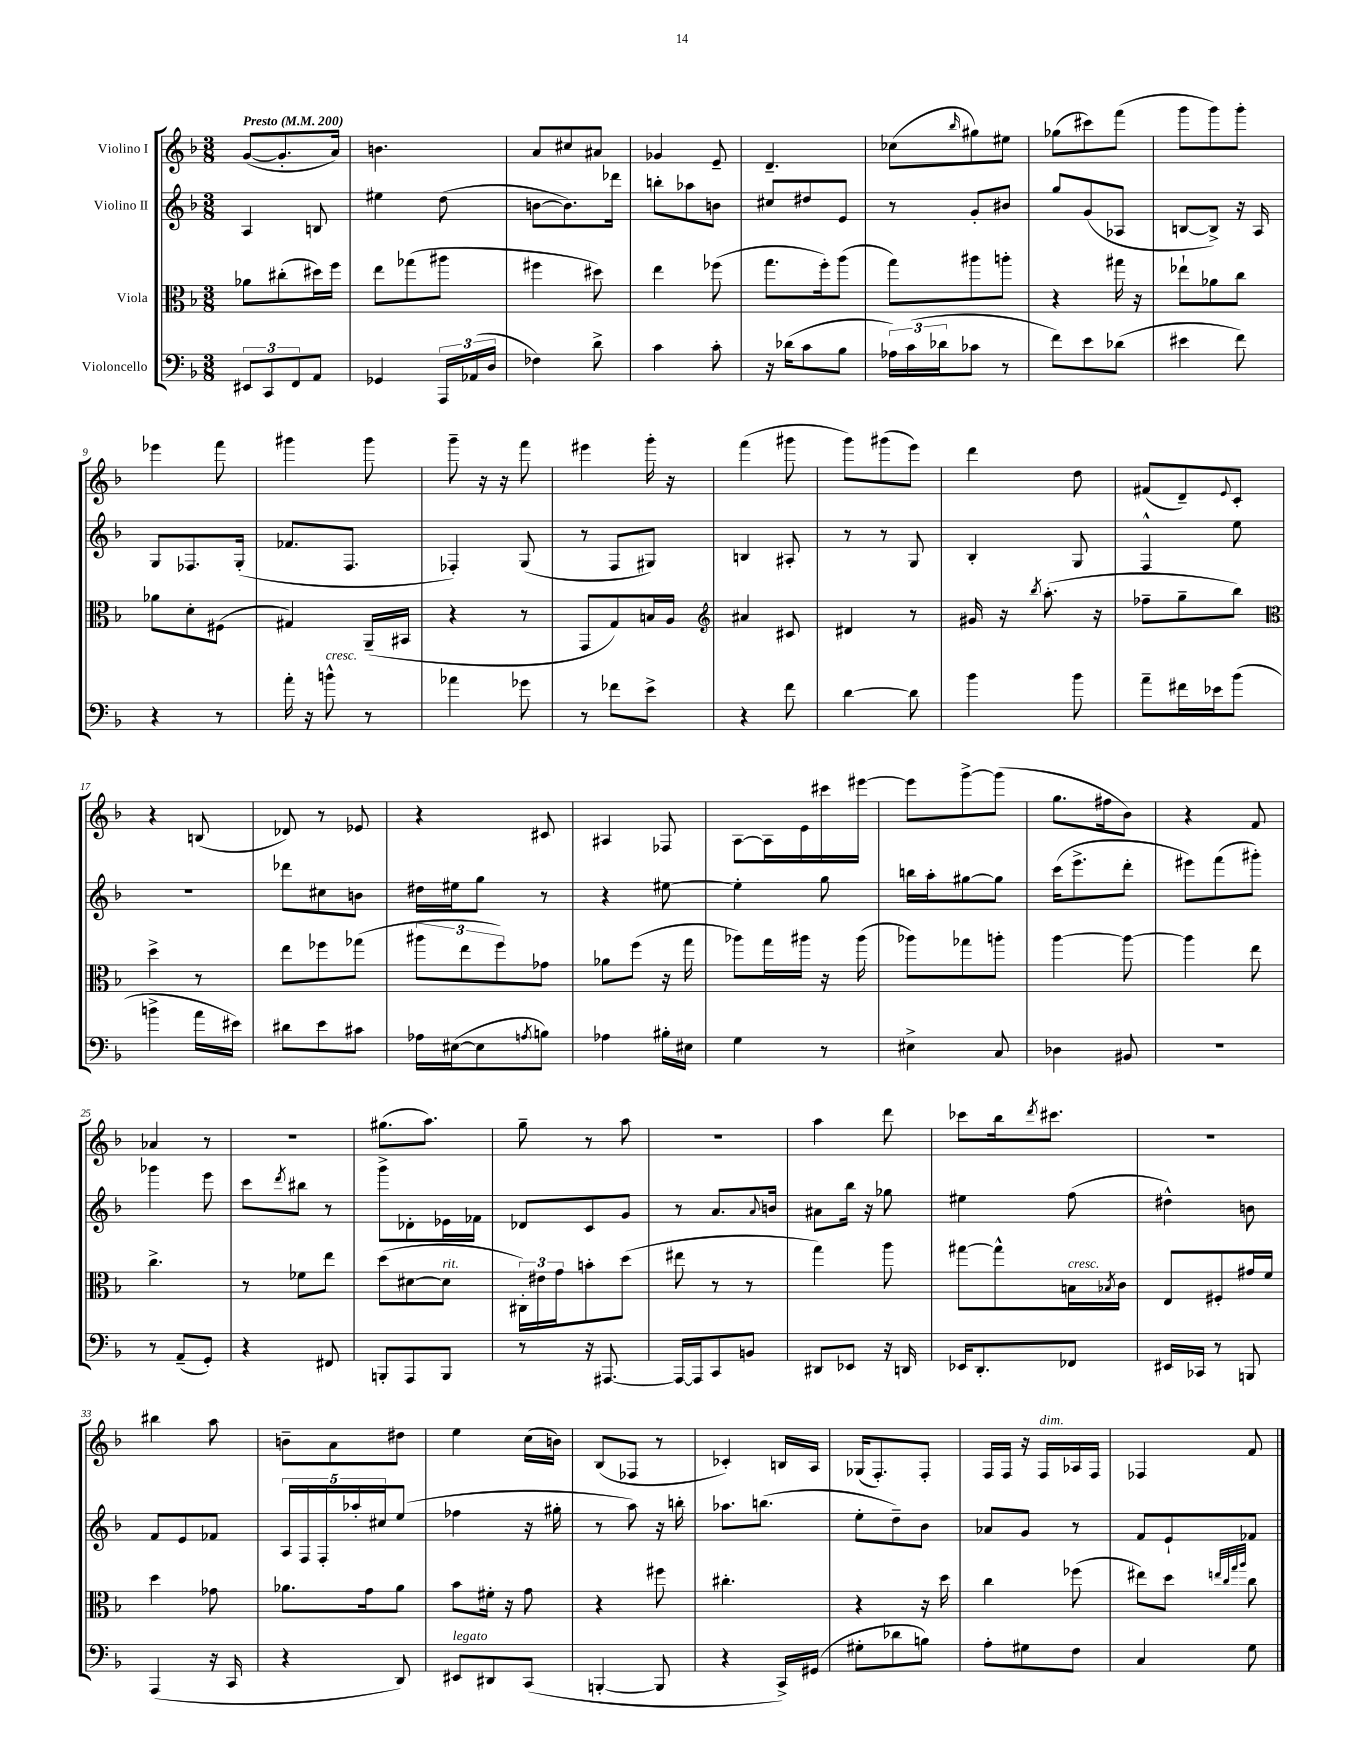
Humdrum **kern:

**kern	**kern	**kern	**kern
*staff4	*staff3	*staff2	*staff1
*clefF4	*clefC3	*clefG2	*clefG2
*k[b-]	*k[b-]	*k[b-]	*k[b-]
*M3/8	*M3/8	*M3/8	*M3/8
*MM200	*MM200	*MM200	*MM200
12EE#	8a-	4A	([8g
12CC	.	.	.
.	(8cc#'	.	8.g']
12FF	.	.	.
8AA	16dd#)	8B	.
.	16ff	.	16a)
=	=	=	=
4GG-	8ee	4ee#	4.b
.	(8gg-	.	.
24AAA	8aa#	(8dd	.
(24AA-	.	.	.
24D	.	.	.
=	=	=	=
4F-)	4ff#	[8b	8a
.	.	8.b])	8cc#
8d^	8dd#)	.	8a#
.	.	16ddd-	.
=	=	=	=
4c	4ee	8bb'	4g-
.	.	8aa-	.
8c'	(8ff-	8b	8e~
=	=	=	=
16r	8.gg	8cc#	4.d~
(16d-	.	.	.
8c	.	8dd#	.
.	16ff')	.	.
8B-	(8aa	8e	.
=	=	=	=
24A-)	8gg)	8r	(8cc-
(24c	.	.	.
24d-	.	.	.
.	.	.	16qqbb-
8c-	8aa#	8g'	8gg#)
8r	8aa'	8b#	8ee#
=	=	=	=
8f)	4r	8gg	(8gg-
8e	.	(8g	8ccc#)
(8d-	16gg#	8A-	(8fff
.	16r	.	.
=	=	=	=
4e#	8ee-`	[8B	8ggg
.	8a-	8B^])	8ggg)
8f)	8cc	16r	8ggg'
.	.	16A	.
=	=	=	=
4r	8a-	8G	4eee-
.	8d'	8.F-	.
8r	(8F#	.	8fff
.	.	(16G'	.
=	=	=	=
16a'	4G#)	8.f-	4ggg#
16r	.	.	.
8b^^	.	.	.
.	.	8.F	.
8r	(16AA~	.	8ggg#
.	16BB#	.	.
=	=	=	=
4a-	4r	4F-')	8ggg~
.	.	.	16r
.	.	.	16r
8g-	8r	(8G	8fff
=	=	=	=
8r	8GG	8r	4eee#
8f-	8G)	8F	.
8e^	16B	8G#)	16ggg'
.	16A	.	16r
=	=	=	=
*	*clefG2	*	*
4r	4a#	4B	(4fff
8f	8c#	8A#'	8ggg#
=	=	=	=
[4d	4d#	8r	8ggg)
.	.	8r	(8ggg#
8d]	8r	8G	8eee)
=	=	=	=
4b-	16g#	4B-'	4ddd
.	16r	.	.
.	8qbb-	.	.
.	(8.aa'	.	.
8b-	.	8G	8dd
.	16r	.	.
=	=	=	=
8a~	8ff-~	4F^^	(8f#
16f#	8gg~	.	8d~)
16e-	.	.	.
.	.	.	8qqe
(8b-	8bb-)	8ee	8c'
=	=	=	=
*	*clefC3	*	*
4b^	4dd^	4.r	4r
16a	8r	.	(8B
16e#)	.	.	.
=	=	=	=
8d#	8ee	8ddd-	8d-)
8e	8ff-	8cc#	8r
8c#	(8gg-	8b	8e-
=	=	=	=
16A-	12aa#	16dd#	4r
([16E#	.	16ee#	.
.	12ee	.	.
8E#]	.	8gg	.
.	12ff)	.	.
8qA	.	.	.
8B)	8g-	8r	8c#
=	=	=	=
4A-	8a-	4r	4A#
.	(8ff	.	.
16B#'	16r	[8ee#	8F-
16E#	16gg	.	.
=	=	=	=
4G	8aa-)	4ee#']	[8A
.	16gg	.	16A]
.	16aa#	.	16e
8r	16r	8gg	16ccc#
.	(16aa#	.	[16eee#
=	=	=	=
4E#^	8aa-)	16bb	8eee#]
.	.	16aa'	.
.	8gg-	[8gg#	[8ggg^
8C	8aa'	8gg#]	(8ggg]
=	=	=	=
4D-	[4aa	(16ccc	8.gg
.	.	8.eee^	.
.	.	.	16ff#
8BB#	8aa_	8ddd'	8b-)
=	=	=	=
4.r	4aa]	8eee#)	4r
.	.	(8fff	.
.	8ee	8ggg#')	8f
=	=	=	=
8r	4.cc^	4ggg-	4a-
(8AA~	.	.	.
8GG')	.	8eee	8r
=	=	=	=
4r	8r	8ccc	4.r
.	.	8qddd	.
.	8f-	8bb#	.
8FF#	8ee	8r	.
=	=	=	=
8BBB'	(8dd	8ggg^	(8.gg#
8AAA	[8d#	8d-'	.
.	.	.	8.aa)
8BBB	8d#]	16e-	.
.	.	16f-	.
=	=	=	=
8r	24C#')	8d-	8gg~
.	24e#	.	.
.	24g	.	.
16r	8b'	8c	8r
[8.AAA#	.	.	.
.	(8dd	8g	8aa
=	=	=	=
16AAA#_	8ee#	8r	4.r
16AAA#]	.	.	.
8CC	8r	8.a	.
8BB	8r	.	.
.	.	8qqa	.
.	.	16b	.
=	=	=	=
8DD#	4gg)	8a#	4aa
8EE-	.	16bb-	.
.	.	16r	.
16r	8aa	8gg-	8ddd
16DD	.	.	.
=	=	=	=
16EE-	[8gg#	4ee#	8ccc-
8.DD'	.	.	.
.	8gg#^^]	.	16bb-
.	.	.	8qddd
.	.	.	8.ccc#
8FF-	16B	(8ff	.
.	8qB-	.	.
.	16c	.	.
=	=	=	=
16EE#	8E	4dd#^^)	4.r
16CC-	.	.	.
8r	8F#'	.	.
8BBB	16g#	8b	.
.	16f	.	.
=	=	=	=
(4AAA	4dd	8f	4bb#
.	.	8e	.
16r	8g-	8f-	8aa
16CC	.	.	.
=	=	=	=
4r	8.a-	20A	8b~
.	.	20F	.
.	.	20F'	.
.	.	.	8a
.	.	20aa-'	.
.	16g	.	.
.	.	20cc#	.
8DD)	8a-	(8ee	8dd#
=	=	=	=
8EE#	8b-	4ff-	4ee
8DD#	16f#'	.	.
.	16r	.	.
(8CC	8g	16r	(16cc
.	.	16gg#'	16b)
=	=	=	=
[4BBB'	4r	8r	(8B-
.	.	8aa)	8F-
8BBB]	8ff#	16r	8r
.	.	16bb'	.
=	=	=	=
4r	4.cc#'	8.aa-	4c-')
.	.	(8.bb	.
16CC^)	.	.	16B
(16GG#	.	.	16A
=	=	=	=
8G#'	4r	8ee'	(16G-
.	.	.	8.F')
8d-	.	8dd~)	.
8B)	16r	8b-	8F'
.	16dd	.	.
=	=	=	=
8A'	4cc	8a-	16F
.	.	.	16F
8G#	.	8g	16r
.	.	.	16F
8F	(8ff-	8r	16A-
.	.	.	16F
=	=	=	=
4C	8ee#)	8f	4F-
.	8dd	8e`	.
.	32qqee	.	.
.	32qqcc	.	.
.	32qqgg	.	.
.	32qqaa	.	.
8G	8cc	8f-	8f
==	==	==	==
*-	*-	*-	*-
